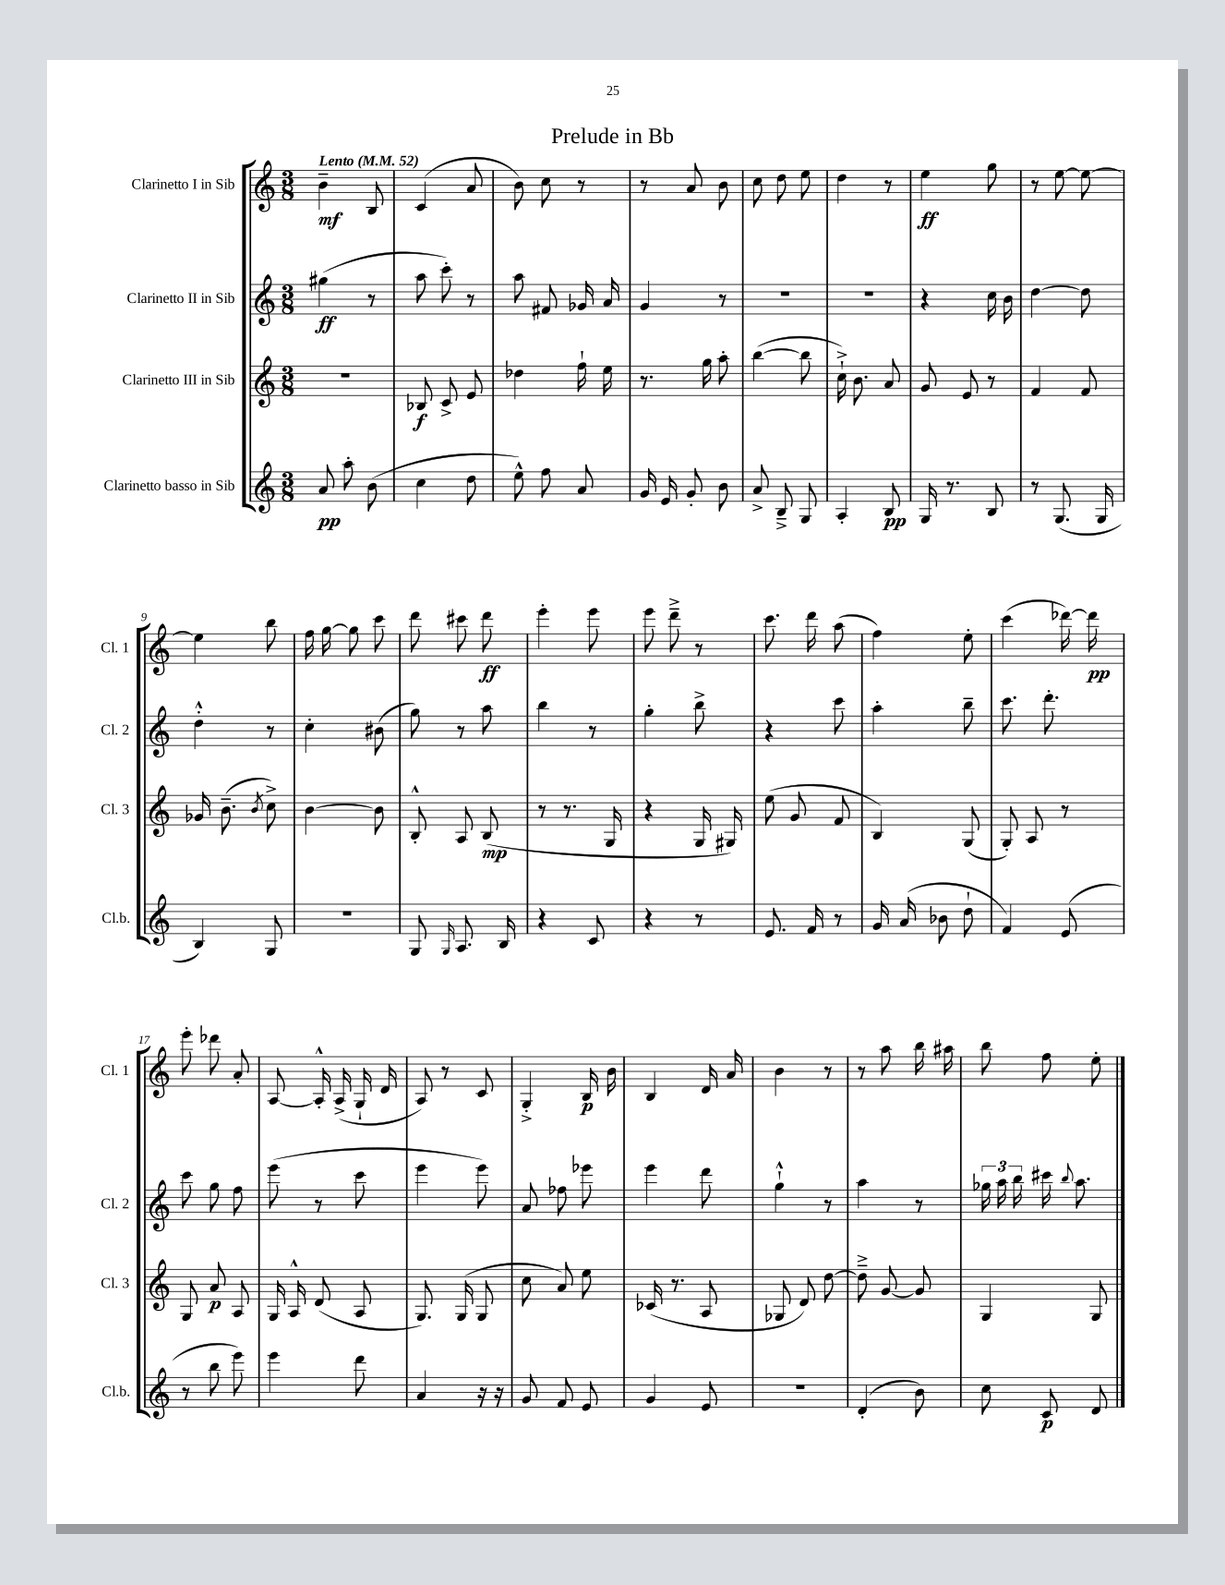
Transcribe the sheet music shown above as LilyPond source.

\header { title = "Prelude in Bb" }
<<
\new StaffGroup <<
\new Staff = "s0" \with { instrumentName = "Clarinetto I in Sib" shortInstrumentName = "Cl. 1" } {
    \clef treble \key c \major \numericTimeSignature \time 3/8 \tempo "Lento" 4 = 52
    \autoBeamOff b'4--\mf b8 |
    c'4( a'8 |
    b'8) c''8 r8 |
    r8 a'8 b'8 |
    c''8 d''8 e''8 |
    d''4 r8 |
    e''4\ff g''8 |
    r8 e''8~ e''8~ |
    e''4 b''8 |
    f''16 g''16~ g''8 c'''8 |
    d'''8 cis'''8 d'''8\ff |
    e'''4-. e'''8 |
    e'''8 d'''8---> r8 |
    c'''8. d'''16 a''8( |
    f''4) e''8-. |
    c'''4( des'''16~) des'''16\pp |
    e'''8-. des'''8 a'8-. |
    a8~ a16-.-^ a16->( g16-! d'16 |
    a8) r8 c'8 |
    g4-.-> b16\p b'16 |
    b4 d'16 a'16 |
    b'4 r8 |
    r8 a''8 b''16 ais''16 |
    b''8 f''8 e''8-. \bar "|." |
}
\new Staff = "s1" \with { instrumentName = "Clarinetto II in Sib" shortInstrumentName = "Cl. 2" } {
    \clef treble \key c \major \numericTimeSignature \time 3/8
    \autoBeamOff gis''4\ff( r8 |
    a''8 c'''8-.) r8 |
    a''8 fis'8 ges'16 a'16 |
    g'4 r8 |
    R4. |
    R4. |
    r4 c''16 b'16 |
    d''4~ d''8 |
    d''4-.-^ r8 |
    c''4-. bis'8( |
    g''8) r8 a''8 |
    b''4 r8 |
    g''4-. b''8-> |
    r4 c'''8 |
    a''4-. b''8-- |
    c'''8. d'''8.-. |
    c'''8 g''8 f''8 |
    e'''8( r8 c'''8 |
    e'''4 e'''8) |
    a'8 fes''8 ees'''8 |
    e'''4 d'''8 |
    g''4-!-^ r8 |
    a''4 r8 |
    \tuplet 3/2 { ges''16 a''16 b''16 } cis'''16 \appoggiatura { b''8 } a''8. \bar "|." |
}
\new Staff = "s2" \with { instrumentName = "Clarinetto III in Sib" shortInstrumentName = "Cl. 3" } {
    \clef treble \key c \major \numericTimeSignature \time 3/8
    \autoBeamOff R4. |
    bes8\f c'8-> e'8 |
    des''4 f''16-! e''16 |
    r8. g''16 a''8-. |
    b''4~( b''8 |
    c''16-!->) b'8. a'8 |
    g'8 e'8 r8 |
    f'4 f'8 |
    ges'16 b'8.--( \acciaccatura { b'8 } c''8->) |
    b'4~ b'8 |
    b8-.-^ a8 b8\mp( |
    r8 r8. g16 |
    r4 g16 gis16) |
    e''8( g'8 f'8 |
    b4) g8( |
    g8-.) a8 r8 |
    g8 a'8\p a8 |
    g16 a16-^ d'8( a8 |
    g8.) g16( g8 |
    c''8 a'8) e''8 |
    ces'16( r8. a8 |
    ges8 d'8) d''8~ |
    d''8---> g'8~ g'8 |
    g4 g8 \bar "|." |
}
\new Staff = "s3" \with { instrumentName = "Clarinetto basso in Sib" shortInstrumentName = "Cl.b." } {
    \clef treble \key c \major \numericTimeSignature \time 3/8
    \autoBeamOff a'8\pp a''8-. b'8( |
    c''4 d''8 |
    e''8-^) f''8 a'8 |
    g'16 e'16 g'8-. b'8 |
    a'8-> b8---> g8 |
    a4-. b8\pp |
    g16 r8. b8 |
    r8 g8.( g16 |
    b4) g8 |
    R4. |
    g8 \grace { g16 } a8. b16 |
    r4 c'8 |
    r4 r8 |
    e'8. f'16 r8 |
    g'16 a'16( bes'8 d''8-! |
    f'4) e'8( |
    r8 b''8 e'''8) |
    e'''4 d'''8 |
    a'4 r16 r16 |
    g'8 f'8 e'8 |
    g'4 e'8 |
    R4. |
    d'4-.( b'8) |
    c''8 c'8\p d'8 \bar "|." |
}
>>
>>
